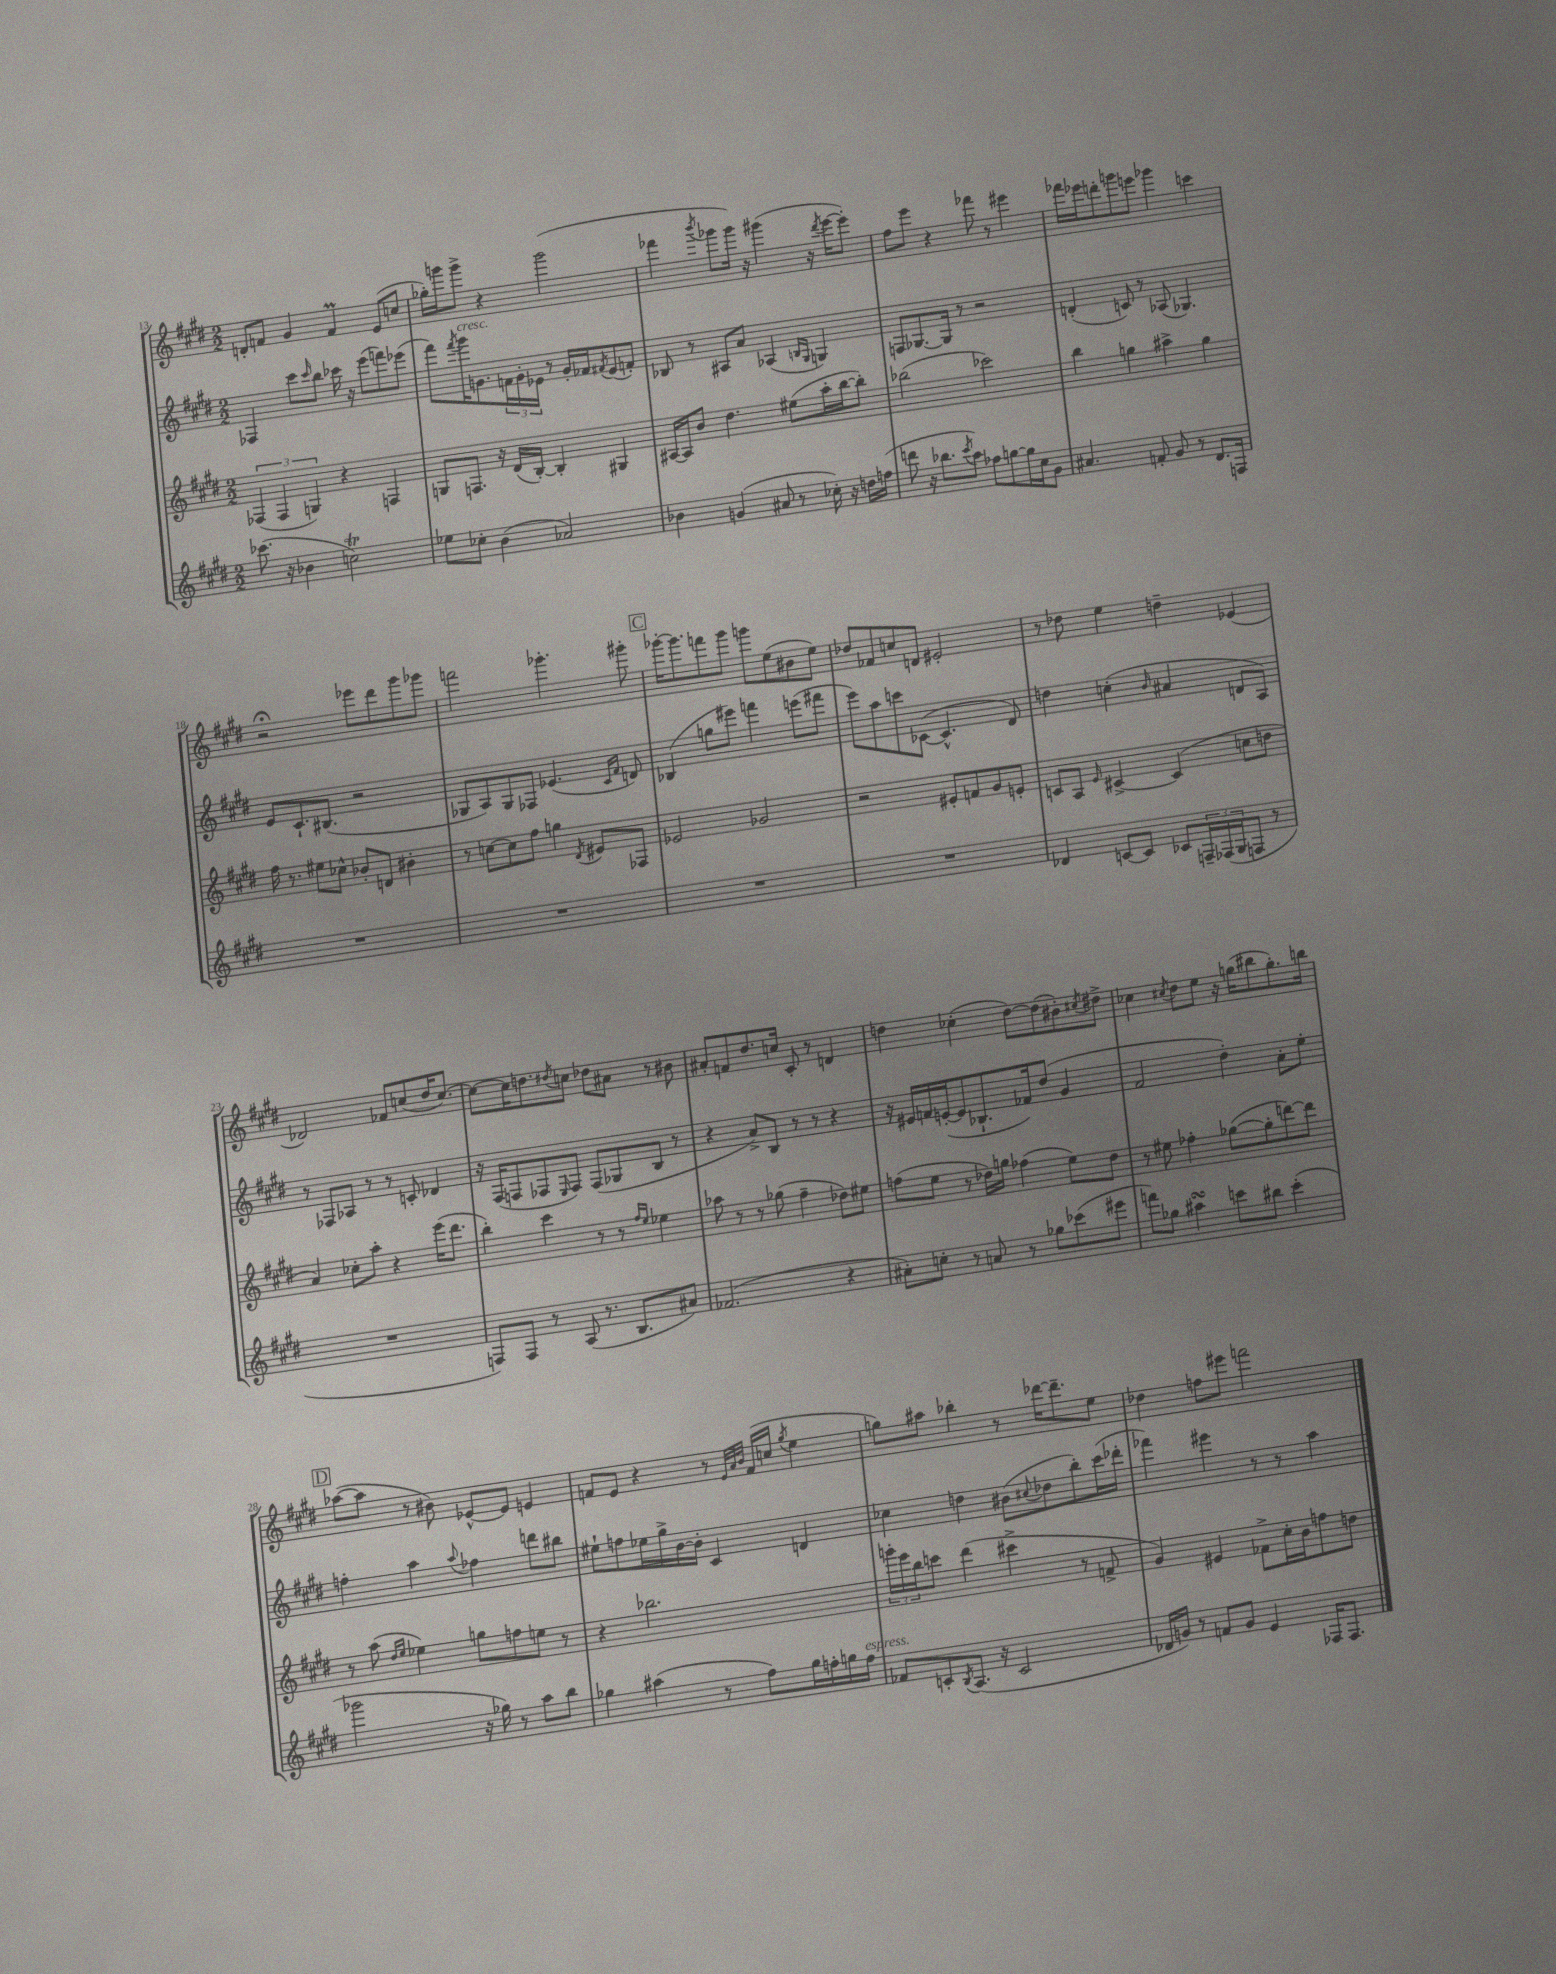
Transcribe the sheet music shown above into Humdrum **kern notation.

**kern	**kern	**kern	**kern
*part4	*part3	*part2	*part1
*staff4	*staff3	*staff2	*staff1
*clefG2	*clefG2	*clefG2	*clefG2
*k[f#c#g#d#]	*k[f#c#g#d#]	*k[f#c#g#d#]	*k[f#c#g#d#]
*M2/2	*M2/2	*M2/2	*M2/2
=13	=13	=13	=13
(8.ccc-X\	(6F-X/	4F-X/	8dn'/L
.	.	.	8fn/J
.	6F-/	.	.
16r	.	.	.
4b-X\	.	8ccc#\L	4g#/
.	6Gn/)	.	.
.	.	16qqccc#/	.
.	.	8bb\J	.
2ccnT\)	4r	16ccc-X\	4fM/
.	.	16r	.
.	.	(8eee\L	.
.	4Fn/	8fffn\)	(8e/L
.	.	(8eee-X\J	8ccn/J
=14	=14	=14	=14
8ee-X\L	8Gn/L	8fff#\L)	16gg-X'\LL)
.	.	.	16gggn\J
.	.	8qfff#/	.
!	!	!LO:TX:a:i:t=cresc.	!
8cc-X'\J	8.Fn/J	16ggg#\K	8ggg^\J
.	.	8.gn\	.
(4b\	.	.	4r
.	16r	.	.
.	(16d#/LL	24fn\L	.
.	.	24g'\	.
.	[16B'/JJ)	.	.
.	.	24e-X\JJ	.
2a-X/)	4B'/]	8r	(2ggg\
.	.	16g'/LL	.
.	.	16f-X/J	.
.	.	8qf#X/	.
.	4G#X/	(8e-/	.
.	.	8fn'/J)	.
=15	=15	=15	=15
4b-X\	[16A#X/LL	8B-X/	4fff-X\
.	16A#/J]	.	.
.	8b/J	8r	.
.	.	.	8qbbb/
(4gn/	4.dd#\	8A#X/L	8ggg-X\L
.	.	8a/J	16ggg-\Jk)
.	.	.	16r
8a#X/	.	(4A-X/	(4ggg#X\
8r	(8ee#X\L	.	.
.	.	16qqBn/LL	.
.	.	16qqG#/JJ	.
16cc-X'\)	16aa'\L	4Gn/)	16r
.	.	.	8qddd#/
16r	[16bb\J	.	[16eee\KL
16ddn\LL	8bb'\J])	.	8eee'\J])
(16ffn\JJ	.	.	.
=16	=16	=16	=16
8dddn\	(2bb-X\	8Fn/L	8ff#\L
16r	.	[8.G-X/	8eee\J
8.bb-X\L	.	.	.
.	.	.	4r
.	.	16G-/Jk]	.
8qccc#/	.	.	.
8aa\J)	.	8r	.
8ff-X\L	2ccc-X\)	2r	8fff-X\
[8ggn\	.	.	8r
16gg\L]	.	.	4eee#X\
16cc#\J	.	.	.
8g#\J	.	.	.
=17	=17	=17	=17
4.a#X/	4bb\	(4dn'/	16fff-X\LL
.	.	.	16eee-X\J
.	.	.	8dddn'\
.	4ggn\	8cn/)	8gggn\
8fn'/	.	8r	8eeen\J
8g#/	4aa#X^\	(8A-X/	4ggg-X\
8r	.	4.G-X/)	.
8.d#/L	4gg\	.	4cccn\
16Fn/Jk	.	.	.
!!LO:LB:g=z
=18	=18	=18	=18
1r	16ff#\	8e/L	2r;<
.	8.r	.	.
.	.	8.c#`/	.
.	8ee#X\L	.	.
.	.	(8.B#X/J	.
.	8cc-X^^\J	.	.
.	8b-X'/L	2r	8eee-X\L
.	8dn/J	.	8ddd#\
.	4b#X'\	.	8ggg#\
.	.	.	8ggg-X\J
=19	=19	=19	=19
1r	8r	8G-X/L	2fffn\
.	[8ccn\L	8A/)	.
.	8cc\]	8G-/	.
.	8ff#\J	8F-X/J	.
.	4ggn\	(4.e-X/	4.ggg-X'\
.	8qd#/	.	.
.	8e#X/L	.	.
.	.	16qqc#/LL	.
.	.	16qqf#/JJ	.
.	8F-X/J	8dn/)	8ggg#X'\
!!LO:REH:place=s1:t=C
=20	=20	=20	=20
1r	2e-X/	(4B-X/	[16ggg-X'\KL
.	.	.	8.ggg-\]
.	.	8ggn\L	8fffn\
.	.	8eee#X\J)	8ggg-\J
.	2g-X/	4fffn\	8gggn\L
.	.	.	(8ee\
.	.	(8eeen\L	8b#X\
.	.	8fff#X\J	8ee\J)
=21	=21	=21	=21
1r	2r	8eee\L)	8dd-X/L
.	.	8aa\	8f-X/
.	.	8cccn\	8ccn/
.	.	([8c-X\J	8dn/J
.	8e#X'/L	4.c-^^/]	2e#X'/
.	8fn/	.	.
.	8g#/	.	.
.	8en'/J	8d#/)	.
=22	=22	=22	=22
4d-X/	8cn/L	4ddn\	8r
.	8A/J	.	8dd-X\
.	16qqe/	.	.
[8cn/L	[4c#X^/	(4ccn'\	4ee\
8c/J]	.	.	.
.	.	16qqb/	.
8c-X/L	(4c#/]	4a#X/	4ddn~\
24Fn~/L	.	.	.
(24F-X/	.	.	.
24G#/J	.	.	.
8Fn/J	8ccn\L	8dn/L	(4e-X/
8r	8ddn\J	8A/J)	.
!!LO:LB:g=z
=23	=23	=23	=23
1r	4a/)	8r	2d-X/)
.	.	8F-X/L	.
.	8cc-X'\L	8A-X/J	.
.	8aa'\J	8r	.
.	4r	8r	8f-X/L
.	.	8cn'/	(8ccn/
.	(16eee\KL	4d-X/	16dd#/K
.	8.ddd#\J	.	[8.cc/J)
=24	=24	=24	=24
8Fn/L)	4bb'\)	16r	8cc\L_
.	.	(16F#/KL	.
8F/J	.	8Fn/	16cc\K]
.	.	.	8.ddn\
8r	4ccc#\	8F-X/	.
.	.	16qqE/	8qdd#X/
(8A/	.	8F-/J)	8ccn\J
8.r	8r	(8F-/L	8dd-X\L
.	8r	8G-X/	8a#X\J
8.B/L	.	.	.
.	16qqff#/LL	.	.
.	16qqee/JJ	.	.
.	4ee-X\	8B/J	8r
8a#X/J)	.	8r	8b#X\
=25	=25	=25	=25
(2.f-X/	8aa-X\	4r	8a#X'/L
.	8r	.	8fn/
.	8r	8a^/L)	8.dd#/
.	(8gg-X\	8B/J	.
.	.	.	16ccn/Jk
.	4ff#~\	8r	8c#'/
.	.	8r	8r
4r	8dd-X\L)	4r	4dn/
.	8ee#X\J	.	.
=26	=26	=26	=26
8a#X'\L)	(8ffn\L	16r	4ddn\
.	.	16e#X/LL	.
8ccn'\J	8ee\J	16fn/	.
.	.	([16en'/J	.
8r	8r	8e/]	(4cc-X'\
8an/	16dd-X\LL)	8.B-X`/	.
.	16ggn\JJ	.	.
8r	(4ff-X\	.	[8dd\L)
.	.	16f-X/k)	.
8gg-X\L	.	(8dd#/J	(8dd\]
(8ccc-X\	8ee\L)	4g#/	8b#X'\)
.	.	.	8qcc#X/
8eee#X\J	8dd-\J	.	8dd#X^\J
=27	=27	=27	=27
8fffn\L)	8r	2f#/	4cc-X\
8gg-X\J	8ee#X\	.	.
.	.	.	8qcc#X/
4aa#XsSsS\	4ff-X'\	.	8dd#\L
.	.	.	8ee\J
8cccn\L	([8gg-X\L	4dd#'\)	16r
.	.	.	(16ggn\KL
8bb#X\J	8gg-'\]	.	8bb#X\
(4ccc'\	[8dddn\)	8a'\L	8.gg'\)
.	8ddd\J]	8ee'\J	.
.	.	.	16bbn\Jk
!!LO:LB:g=z
!!LO:REH:place=s1:t=D
=28	=28	=28	=28
2ggg-X\	8r	4ffn'\	([8aa-X\L
.	(8aa\	.	8aa-\J]
.	16qqdd#/LL	.	.
.	16qqee/JJ	.	.
.	4ee-X\)	4aa\	8r
.	.	.	8b#X\)
.	.	8qqaa/	.
16r	8ggn\L	4ff-X\	[8e-X^^/L
16gg-X\)	.	.	.
8r	8ffn\	.	8e-/J]
8aa\L	8een\J	8dddn\L	4en/
8bb\J	8r	8bb#X\J	.
=29	=29	=29	=29
4gg-X\	4r	8ee#X`\L	8fn/L
.	.	8ffn\	8e/J
(4aa#X\	2.bb-X\	16ee-X\L	4r
.	.	16gg#^\	.
.	.	[16b\	.
.	.	16b'\JJ]	.
8r	.	4c#/	8r
.	.	.	32qqe/LLL
.	.	.	32qqa/
.	.	.	32qqb/JJJ
8ff#\L)	.	.	(16f/LL
.	.	.	16ccn/JJ
.	.	.	8qgg#/
16gg-\L	.	4dn/	4ee\
16ffn'\	.	.	.
16ggn\	.	.	.
!LO:TX:a:i:t=espress.	!	!	!
16ff\JJ	.	.	.
=30	=30	=30	=30
8f-X/L	24gggn'\LL	4cc-X\	8ggn\L)
.	24eee\	.	.
.	24bb\J	.	.
8cn'/	8cccn\J	.	8aa#X\J
8qB/	.	.	.
(8.A/J	(4ddd#\	4ddn\	4bb-X'\
16r	.	.	.
2c/	4ccc#X^\	(8b#X\L	8r
.	.	8qqcc#X/	.
.	.	8dd-X\	[16ddd-X\KL
.	.	.	8.ddd-~\]
.	8r	8bb'\)	.
.	8fn^/	(16ccc#\L	8ee\J
.	.	16ddd-X'\JJ	.
=31	=31	=31	=31
16d-X/LL	4g#/)	4fff-X\)	4dd-X\
16gn/JJ)	.	.	.
8r	.	.	.
8fn/L	4e#X/	4eee#X\	8ffn\L
8g/J	.	.	8eee#X\J
4e/	8f-X^\L	8r	2fffn\
.	16cc#'\L	8r	.
.	16b\J	.	.
16F-X/KL	8ffn\	4aa\	.
8.F-/J	.	.	.
.	8ddn\J	.	.
==	==	==	==
*-	*-	*-	*-
